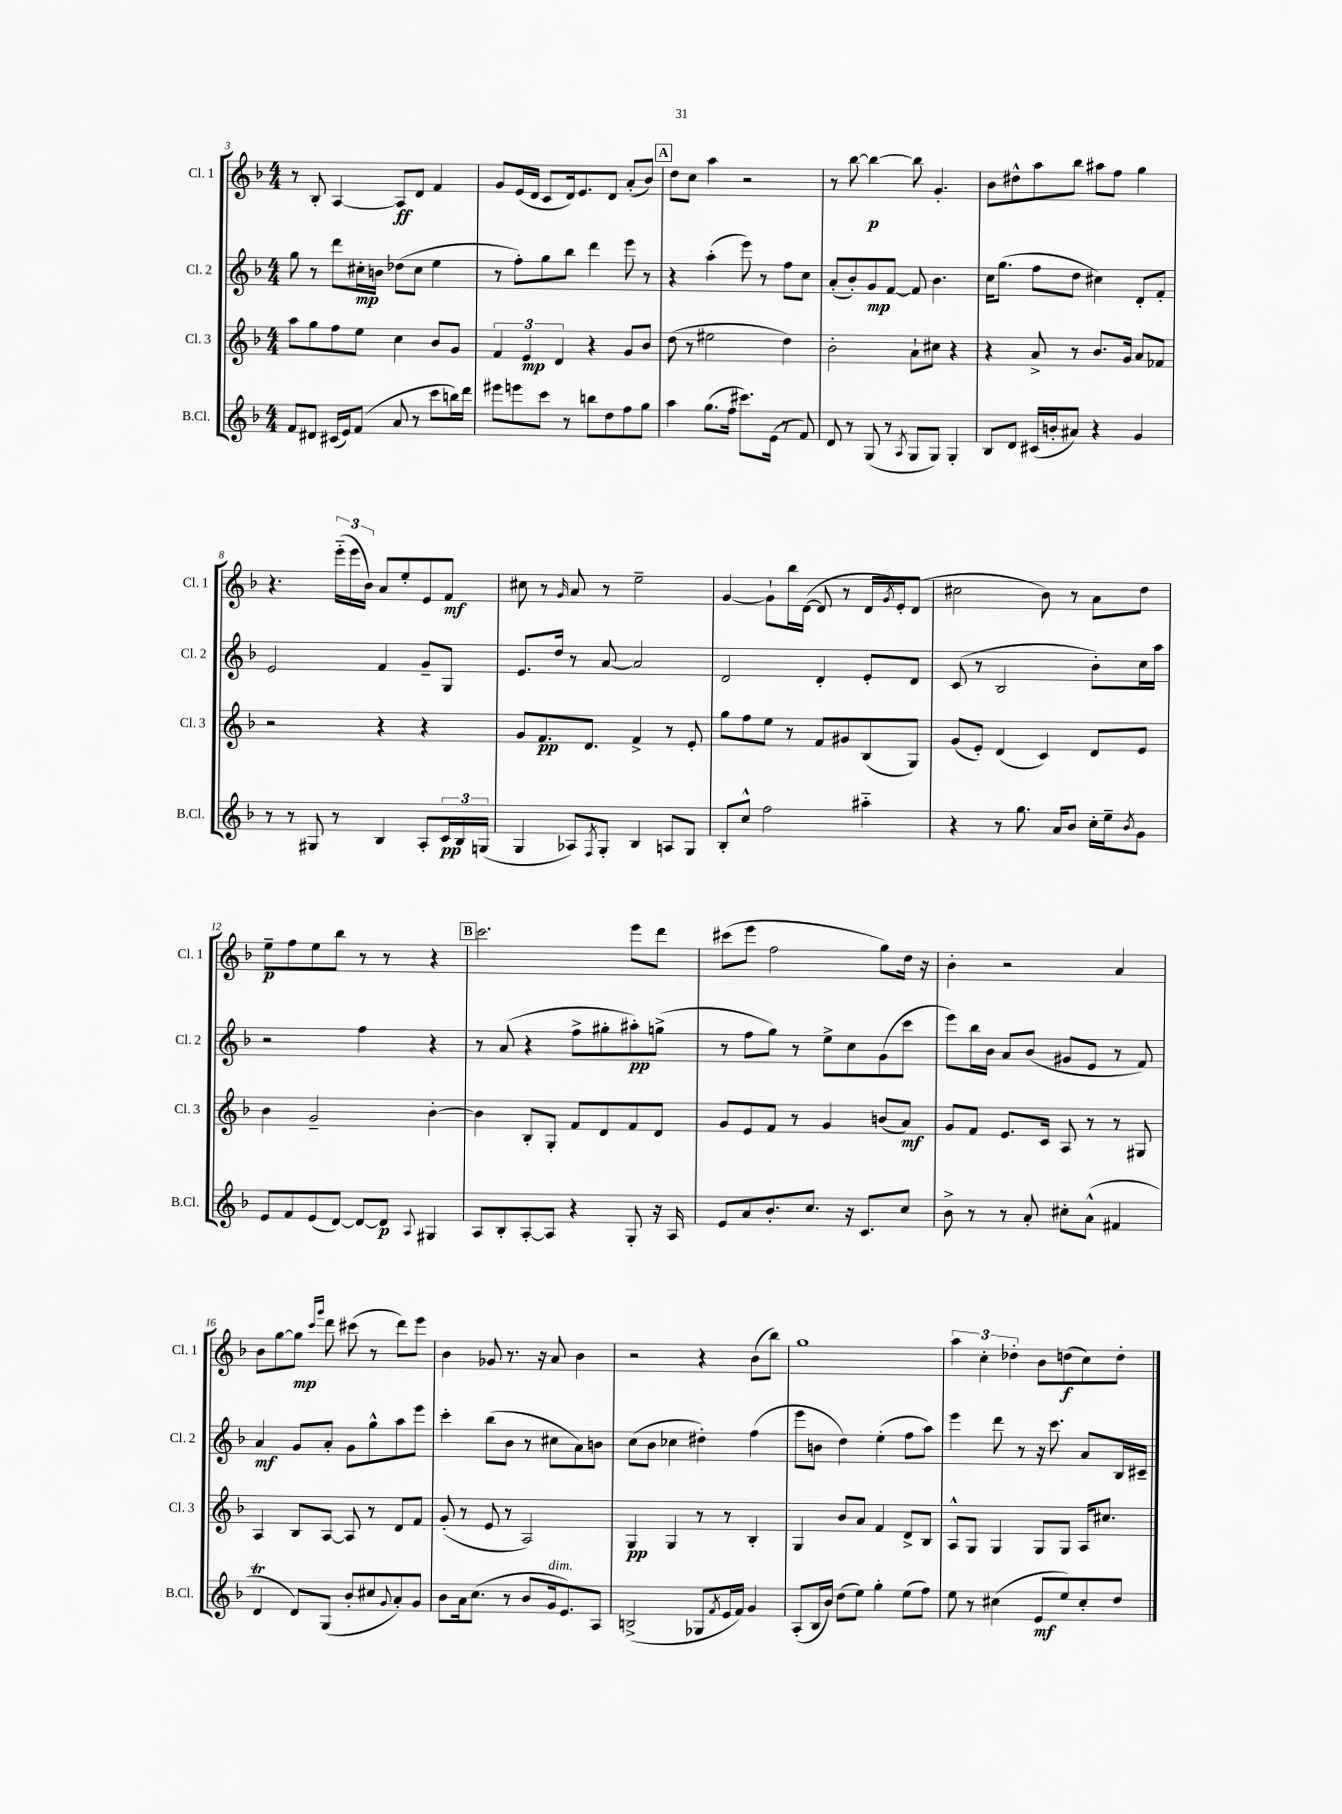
<<
\new StaffGroup <<
\new Staff = "s0" \with { instrumentName = "Cl. 1" shortInstrumentName = "Cl. 1" } {
    \clef treble \key f \major \numericTimeSignature \time 4/4
    r8 bes8-. a4~ a8\ff d'8 f'4 |
    g'8 e'16( d'16 c'8 d'16) e'8. d'8 a'8-.( bes'8) |
    \mark \markup { \box "A" } d''8 c''8 a''4 r2 |
    r8 bes''8~ bes''4~\p bes''8 g'4.-. |
    bes'8 dis''8-^ a''8 bes''8 ais''8 f''8 g''4 |
    r4. \tuplet 3/2 { e'''16-_( e'''16 bes'16) } a'8 e''8-. e'8 f'8\mf |
    cis''8 r8 \grace { g'16 } a'8 r8 e''2-- |
    g'4~ g'8-! bes''16 d'16~( d'8 r8 d'16 \acciaccatura { g'8 } e'16-.) d'8( |
    cis''2 bes'8) r8 a'8 d''8 |
    e''8--\p f''8 e''8 bes''8 r8 r8 r4 |
    \mark \markup { \box "B" } c'''2. e'''8 d'''8 |
    cis'''8( e'''8 f''2 g''8) d''16 r16 |
    bes'4-. r2 a'4 |
    bes'8 g''8~ g''8\mp \grace { c'''16 g'''16 } d'''8 cis'''8( r8 d'''8) e'''8 |
    bes'4 ges'8 r8. r16 a'8 bes'4 |
    r2 r4 bes'8( bes''8) |
    g''1 |
    \tuplet 3/2 { a''4 c''4-. des''4-. } bes'8 d''8\f( c''8) d''8-. \bar "|." |
}
\new Staff = "s1" \with { instrumentName = "Cl. 2" shortInstrumentName = "Cl. 2" } {
    \clef treble \key f \major \numericTimeSignature \time 4/4
    g''8 r8 d'''8 cis''16-.\mp b'16 des''8( cis''8 e''4 |
    r8 f''8-.) g''8 bes''8 d'''4 e'''8 r8 |
    \mark \markup { \box "A" } r4 a''4-.( e'''8) r8 f''8 c''8 |
    a'8-.( bes'8-.) g'8\mp f'8~ f'8 bes'4. |
    c''16 g''8.( f''8 d''8 cis''4) d'8-. f'8-. |
    e'2 f'4 g'8-- g8 |
    e'8. d''16 r8 a'8~ a'2 |
    d'2 d'4-. e'8-. d'8 |
    c'8( r8 bes2 bes'8-.) c''16 a''16 |
    r2 f''4 r4 |
    \mark \markup { \box "B" } r8 a'8( r4 f''8-> gis''8-. ais''8-.\pp) g''8->( |
    r8 f''8 g''8) r8 e''8-> c''8 g'8( c'''8 |
    e'''8) bes''16 bes'16 a'8 bes'8( gis'8 e'8 r8 f'8) |
    a'4\mf g'8 a'8-. g'8 g''8-^ a''8 e'''8 |
    c'''4-. bes''8( bes'8 r8 cis''8 a'8) b'8 |
    c''8( bes'8 ces''4 dis''4-.) f''4( |
    e'''8 b'8 d''4) e''4-.( f''8 a''8) |
    e'''4 d'''8 r8 r16 c'''8. a'8 bes16 cis'16-- \bar "|." |
}
\new Staff = "s2" \with { instrumentName = "Cl. 3" shortInstrumentName = "Cl. 3" } {
    \clef treble \key f \major \numericTimeSignature \time 4/4
    a''8 g''8 f''8 e''8 c''4 bes'8 g'8 |
    \tuplet 3/2 { f'4 e'4\mp d'4 } r4 g'8 bes'8 |
    \mark \markup { \box "A" } d''8( r8 eis''2 d''4) |
    bes'2-. a'8-! cis''8 r4 |
    r4 a'8-> r8 bes'8. g'16 a'8 fes'8 |
    r2 r4 r4 |
    g'8 f'8.\pp d'8. f'4-> r8 e'8-. |
    g''8 f''8 e''8 r8 f'8 gis'8 bes8( g8) |
    g'8( e'8-.) d'4( c'4) d'8 e'8 |
    bes'4 g'2-- bes'4~-. |
    \mark \markup { \box "B" } bes'4 bes8-. g8-. f'8 d'8 f'8 d'8 |
    g'8 e'8 f'8 r8 g'4 b'8( a'8\mf) |
    g'8 f'8 e'8. c'16 a8 r8 r8 gis8 |
    a4 bes8 a8~ a8 r8 d'8 f'8 |
    g'8-.( r8 e'8 r8 a2) |
    g4\pp g4 r8 r8 bes4-. |
    g4 bes'8 a'8 f'4 d'8-> bes8 |
    a8-^ g8 g4 g8 g8 a16 cis''8. \bar "|." |
}
\new Staff = "s3" \with { instrumentName = "B.Cl." shortInstrumentName = "B.Cl." } {
    \clef treble \key f \major \numericTimeSignature \time 4/4
    f'8 dis'8 cis'16( e'16) f'8( a'8 r8 c'''8 b''16) d'''16 |
    eis'''8 e'''8 c'''8 r8 b''8 d''8 f''8 g''8 |
    \mark \markup { \box "A" } a''4 g''8.( f''16 cis'''8.) e'16( r8 f'8) |
    d'8 r8 g8( r8 \acciaccatura { a8 } g8 g8) g4-. |
    bes8 d'8 cis'16( b'16-. ais'8) r4 g'4 |
    r8 r8 gis8 r8 bes4 a8-. \tuplet 3/2 { c'16\pp bes16 g16( } |
    g4 aes8) \acciaccatura { f8 } g8-. bes4 a8 g8 |
    bes8-. c''8-^ f''2 ais''4-_ |
    r4 r8 g''8. a'16 bes'8 c''16-. e''16-- \acciaccatura { bes'8 } g'8 |
    e'8 f'8 e'8( d'8~) d'8~ d'8\p \appoggiatura { a8 } gis4 |
    \mark \markup { \box "B" } a8 bes8-. a8~-. a8 r4 g8-. r16 a16 |
    e'8 a'8 bes'8.-. c''8. r16 c'8. c''8 |
    bes'8-> r8 r8 a'8-. cis''8-. a'8-^( fis'4 |
    d'4\trill d'8) g8( bes'8-. cis''8 \appoggiatura { g'8 } a'8-.) g'8 |
    bes'8 a'16 c''8.( r8 bes'8 g'16^\markup { \italic "dim." } e'8.) a8 |
    b2->( ges8 \acciaccatura { f'8 } e'16 f'16) g'4 |
    a8-.( bes16 bes'16) d''8( e''8) g''4-. e''8( f''8) |
    e''8 r8 cis''4( e'8\mf e''8) cis''8-. d''8 \bar "|." |
}
>>
>>
\layout { \context { \Score currentBarNumber = #3 } }
